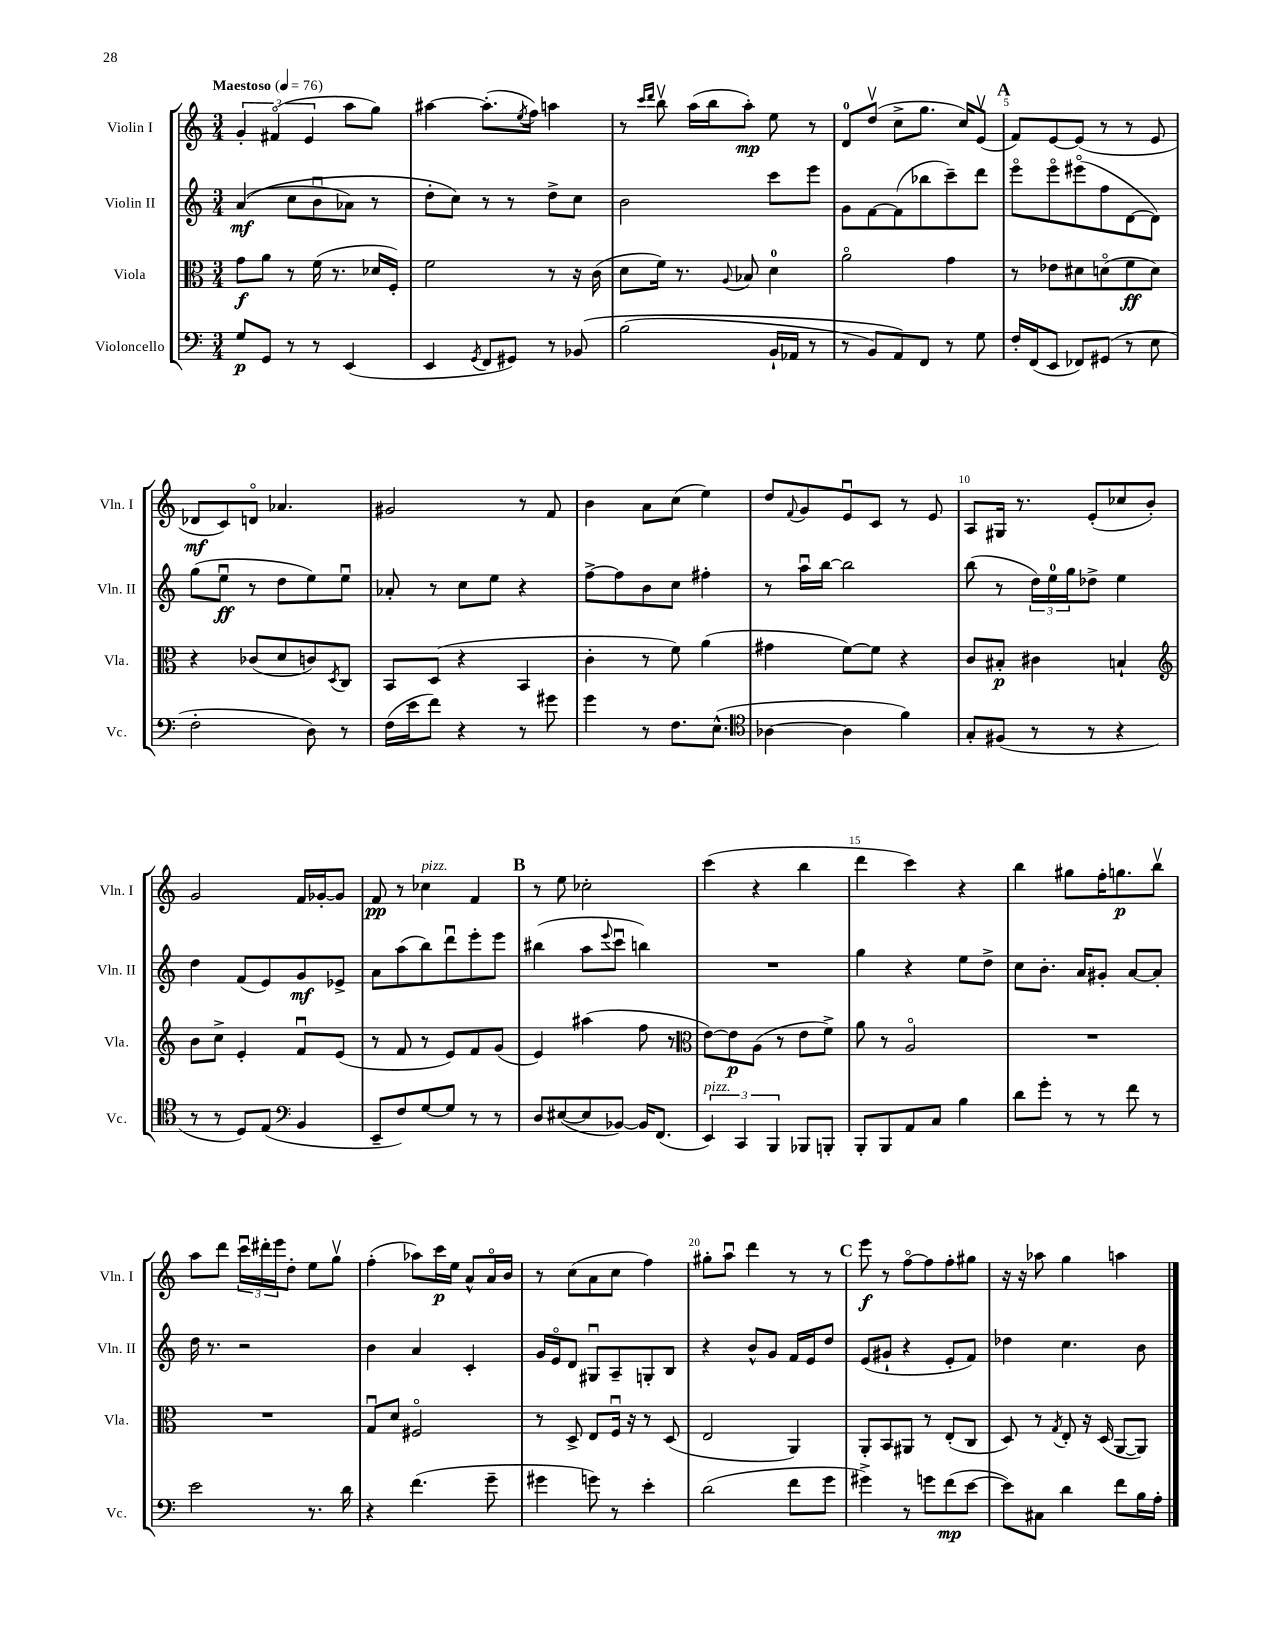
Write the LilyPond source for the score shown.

<<
\new StaffGroup <<
\new Staff = "s0" \with { instrumentName = "Violin I" shortInstrumentName = "Vln. I" } {
    \clef treble \key c \major \numericTimeSignature \time 3/4 \tempo "Maestoso" 4 = 76
    \tuplet 3/2 { g'4-. fis'4\flageolet( e'4 } a''8 g''8) |
    ais''4~ ais''8.-.( \acciaccatura { e''8 } f''16) a''4 |
    r8 \grace { c'''16 d'''16 } b''8\upbow a''16( b''16 a''8-.\mp) e''8 r8 |
    d'8-0 d''8\upbow( c''8-> g''8. c''16) e'8\upbow( |
    \mark \markup { \bold "A" } f'8) e'8~ e'8( r8 r8 e'8 |
    des'8\mf c'8) d'8\flageolet aes'4. |
    gis'2 r8 f'8 |
    b'4 a'8 c''8( e''4) |
    d''8 \appoggiatura { f'8 } g'8 e'8\downbow c'8 r8 e'8 |
    a8 gis16 r8. e'8-.( ces''8 b'8-.) |
    g'2 f'16 ges'16~-. ges'8 |
    f'8\pp r8 ces''4^\markup { \italic "pizz." } f'4 |
    \mark \markup { \bold "B" } r8 e''8 ces''2-. |
    c'''4( r4 b''4 |
    d'''4 c'''4) r4 |
    b''4 gis''8 f''16-. g''8.\p b''8\upbow |
    a''8 d'''8 \tuplet 3/2 { c'''16\downbow dis'''16-. e'''16 } d''8-. e''8 g''8\upbow |
    f''4-.( aes''8) c'''16\p e''16 a'8-^ a'16\flageolet b'16 |
    r8 c''8( a'8 c''8 f''4) |
    gis''8-. a''8\downbow d'''4 r8 r8 |
    \mark \markup { \bold "C" } e'''8\f r8 f''8~\flageolet f''8 f''8-. gis''8 |
    r16 r16 aes''8 g''4 a''4 \bar "|." |
}
\new Staff = "s1" \with { instrumentName = "Violin II" shortInstrumentName = "Vln. II" } {
    \clef treble \key c \major \numericTimeSignature \time 3/4
    a'4\mf(\( c''8 b'8\downbow aes'8) r8 |
    d''8-. c''8\) r8 r8 d''8-> c''8 |
    b'2 c'''8 e'''8 |
    g'8 f'8~ f'8( bes''8 c'''8--) d'''8 |
    \mark \markup { \bold "A" } e'''8\flageolet e'''8\flageolet eis'''8\flageolet( f''8 d'8~ d'8) |
    g''8( e''8\downbow\ff r8 d''8 e''8) e''8\downbow |
    aes'8-. r8 c''8 e''8 r4 |
    f''8~-> f''8 b'8 c''8 fis''4-. |
    r8 a''16\downbow b''16~ b''2 |
    b''8( r8 \tuplet 3/2 { d''16) e''16-0 g''16 } des''8-> e''4 |
    d''4 f'8( e'8) g'8\mf ees'8-> |
    a'8 a''8( b''8) d'''8\downbow e'''8-. e'''8 |
    \mark \markup { \bold "B" } bis''4( a''8 \appoggiatura { e'''8 } c'''8\downbow b''4) |
    R2. |
    g''4 r4 e''8 d''8-> |
    c''8 b'8.-. a'16 gis'8-. a'8~ a'8-. |
    d''16 r8. r2 |
    b'4 a'4 c'4-. |
    g'16 e'16\flageolet d'8 gis8\downbow a8-- g8-. b8 |
    r4 b'8-^ g'8 f'16 e'16 d''8 |
    \mark \markup { \bold "C" } e'8( gis'8-! r4 e'8-. f'8) |
    des''4 c''4. b'8 \bar "|." |
}
\new Staff = "s2" \with { instrumentName = "Viola" shortInstrumentName = "Vla." } {
    \clef alto \key c \major \numericTimeSignature \time 3/4
    g'8\f a'8 r8 f'16( r8. des'16 f16-.) |
    f'2 r8 r16 c'16( |
    d'8 f'16) r8. \appoggiatura { a8 } bes8 d'4-0 |
    a'2\flageolet g'4 |
    \mark \markup { \bold "A" } r8 ees'8 dis'8 d'8\flageolet( f'8\ff d'8) |
    r4 ces'8( d'8 c'8) \acciaccatura { d8 } c8 |
    b,8 d8( r4 b,4 |
    c'4-. r8 f'8) a'4( |
    gis'4 f'8~) f'8 r4 |
    c'8 bis8-.\p cis'4 b4-! |
    \clef treble b'8 c''8-> e'4-. f'8\downbow e'8( |
    r8 f'8 r8 e'8) f'8 g'8( |
    \mark \markup { \bold "B" } e'4) ais''4( f''8 r8 |
    \clef alto e'8~) e'8\p a8( r8 e'8 f'8->) |
    a'8 r8 a2\flageolet |
    R2. |
    R2. |
    g8\downbow d'8 fis2\flageolet |
    r8 d8-> e8 f16\downbow r16 r8 d8( |
    e2 a,4) |
    \mark \markup { \bold "C" } a,8-. b,8 ais,8 r8 e8-.( c8 |
    d8) r8 \acciaccatura { g8 } e8-. r16 d16( a,8~ a,8) \bar "|." |
}
\new Staff = "s3" \with { instrumentName = "Violoncello" shortInstrumentName = "Vc." } {
    \clef bass \key c \major \numericTimeSignature \time 3/4
    g8\p g,8 r8 r8 e,4( |
    e,4 \acciaccatura { g,8 } f,8 gis,8) r8 bes,8\( |
    b2( b,16-! aes,16 r8 |
    r8 b,8) a,8\) f,8 r8 g8 |
    \mark \markup { \bold "A" } f16-. f,16( e,8 fes,8) gis,8( r8 e8 |
    f2-. d8) r8 |
    f16( e'16 f'8) r4 r8 gis'8 |
    g'4 r8 f8. e8.-^( |
    \clef tenor aes4~ aes4 f'4) |
    g8-. fis8( r8 r8 r4 |
    r8 r8 d8) e8( \clef bass b,4 |
    e,8-- f8) g8~ g8 r8 r8 |
    \mark \markup { \bold "B" } d8 eis8~( eis8 bes,8~) bes,16 f,8.( |
    \tuplet 3/2 { e,4^\markup { \italic "pizz." }) c,4 b,,4 } bes,,8 b,,8-. |
    b,,8-. b,,8 a,8 c8 b4 |
    d'8 g'8-. r8 r8 f'8 r8 |
    e'2 r8. d'16 |
    r4 f'4.( g'8-- |
    gis'4 g'8) r8 e'4-. |
    d'2( f'8 g'8 |
    \mark \markup { \bold "C" } gis'4->) r8 g'8 f'8\mp( e'8~ |
    e'8) cis8 d'4 f'8 b16 a16-. \bar "|." |
}
>>
>>
\layout { \context { \Score \override BarNumber.break-visibility = ##(#f #t #t) barNumberVisibility = #(every-nth-bar-number-visible 5) } }
